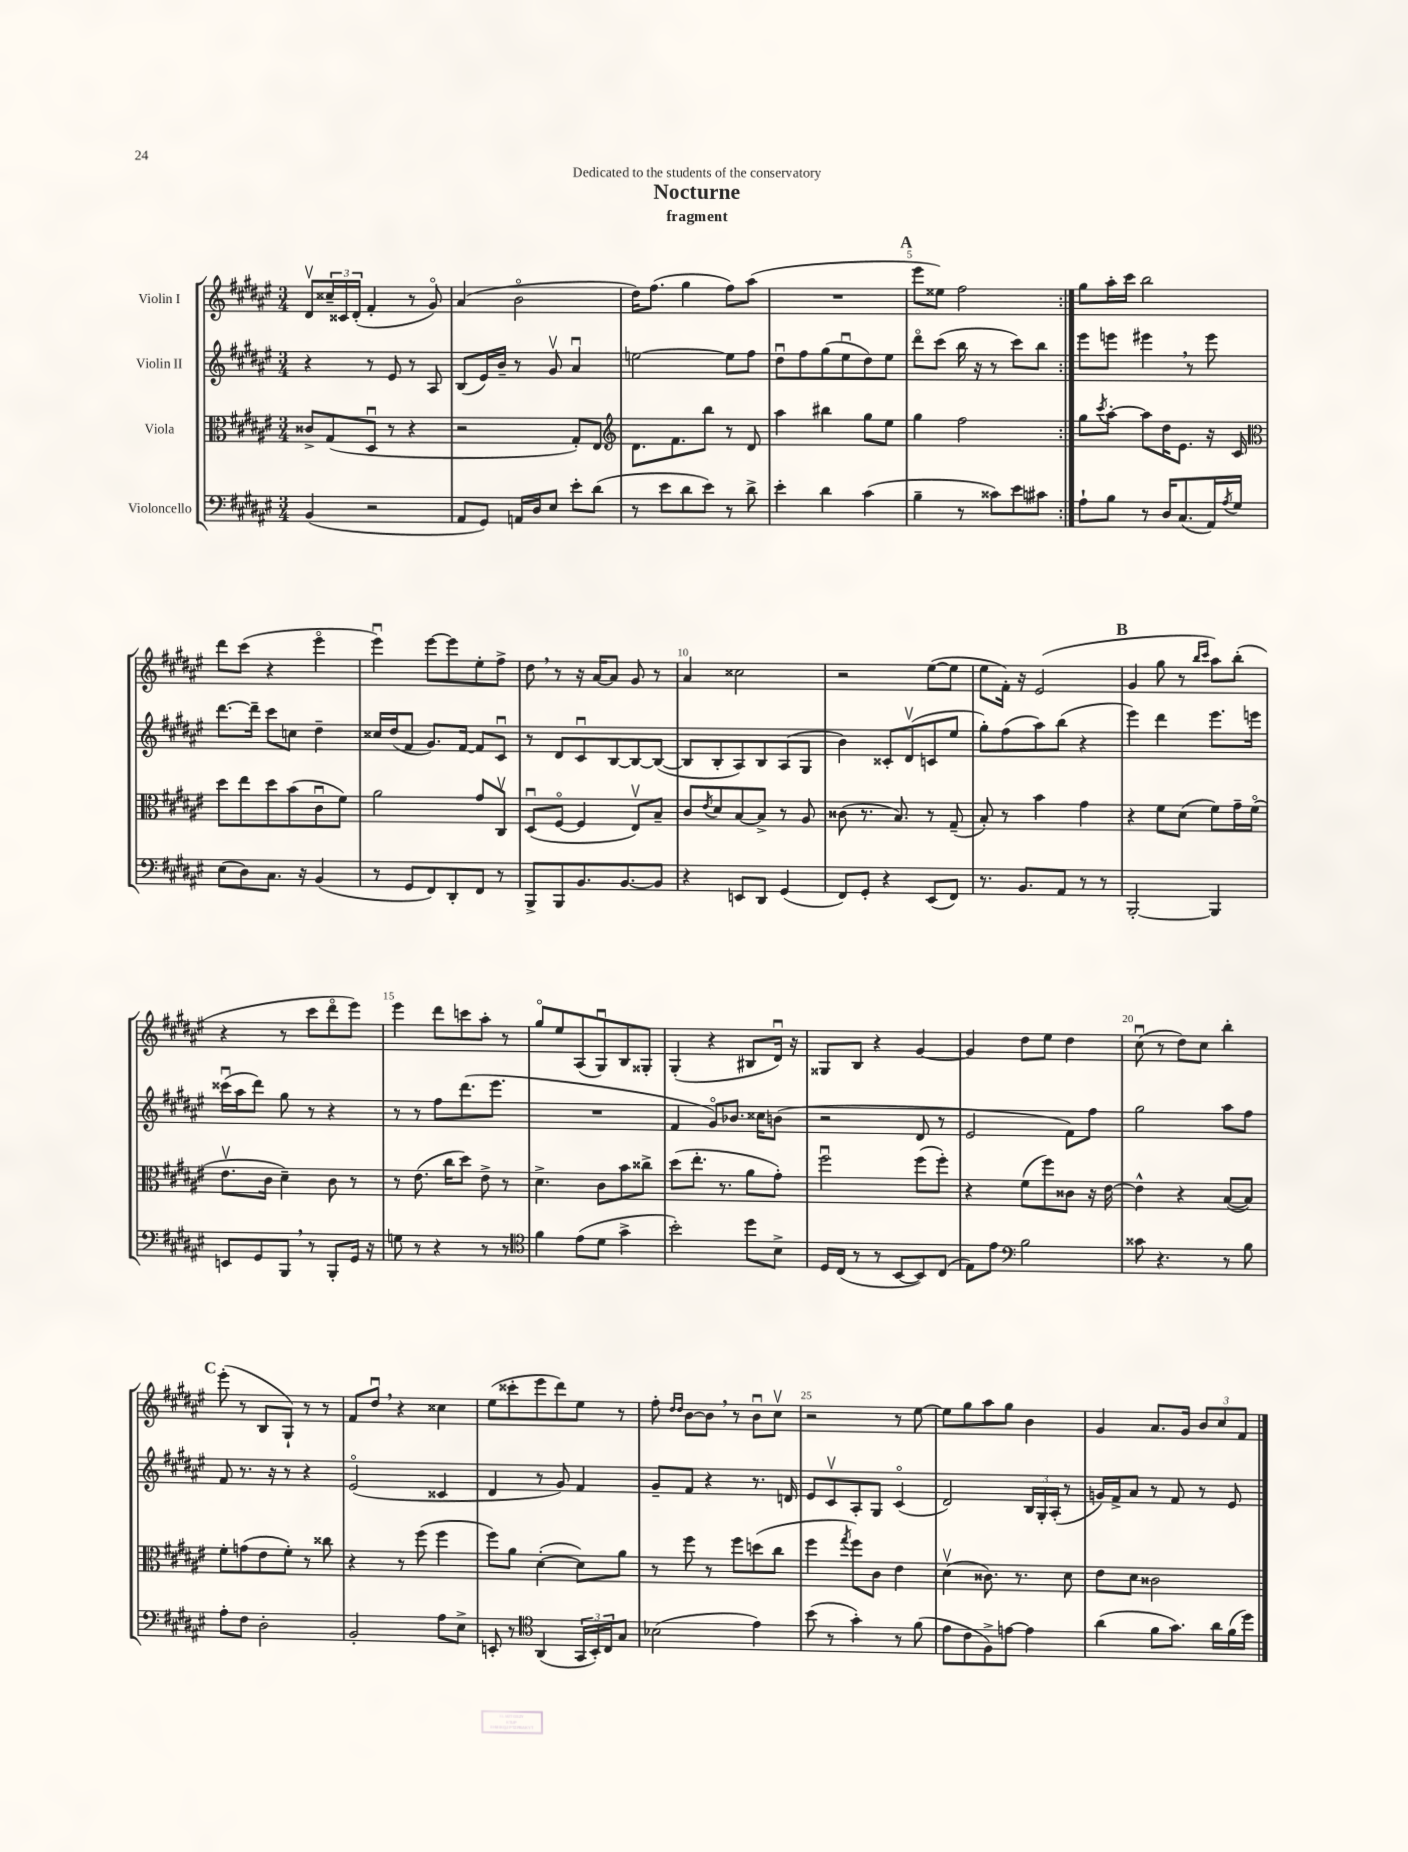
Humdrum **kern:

**kern	**kern	**kern	**kern
*staff4	*staff3	*staff2	*staff1
*clefF4	*clefC3	*clefG2	*clefG2
*k[f#c#g#d#a#e#]	*k[f#c#g#d#a#e#]	*k[f#c#g#d#a#e#]	*k[f#c#g#d#a#e#]
*M3/4	*M3/4	*M3/4	*M3/4
(4BB/	8c##^/L	4r	8d#v/L
.	(8G#/	.	24cc##~/L
.	.	.	24c##/
.	.	.	(24d#'/JJ
2r	8D#u/J	8r	4f#'/
.	8r	8e#/	.
.	4r	8r	8r
.	.	8A#/	8g#o/)
=	=	=	=
8AA#/L	2r	(8B/L	(4a#/
8GG#/J)	.	16e#/L)	.
.	.	16b~/JJ	.
16AA/LL	.	8r	2bo\
16D#/J	.	.	.
8E#/J	.	8g#v/	.
8e#'\L	8G#'/L)	4a#u/	.
(8d#\J	8E#/J	.	.
=	=	=	=
*	*clefG2	*	*
8r	8.d#\L	[2ee\	16dd#\LK)
.	.	.	(8.ff#\J
8e#\L	.	.	.
.	8.f#\	.	.
8d#\	.	.	4gg#\
8e#\J)	8bb\J	.	.
8r	8r	8ee\]L	8ff#\L)
8d#^\	8d#/	8ff#\J	(8aa#\J
=	=	=	=
4e#'\	4aa#\	8dd#u\L	2.r
.	.	8ff#\	.
4d#\	4bb#\	(8gg#\	.
.	.	8ee#u\	.
(4c#\	8gg#\L	8dd#\)	.
.	8ee#\J	8ee#\J	.
=	=	=	=
4B~\	4gg#\	8ddd#o\L	8eee#\L
.	.	(8ccc#\J	8ee##\J)
8r	2ff#\	16bb\	2ff#\
.	.	16r	.
8c##\L)	.	8r	.
8e#\	.	8ccc#\L)	.
8c#\J	.	8bb\J	.
=:|!	=:|!	=:|!	=:|!
8A#`\L	8gg#\L	8eee#\L	8gg#\L
.	8qccc#/	.	.
8B\J	[8aa#'\J	8eee\J	16aa#'\L
.	.	.	16ccc#\JJ
8r	8aa#\]L	4eee#\	2bb\
16D#/LK	16dd#\K	.	.
(8.C#/	8.e#\J	.	.
.	.	8r	.
16AA#/L)	16r	8eee#\	.
8qA#/	.	.	.
16G#/JJ	16c#/	.	.
=	=	=	=
*	*clefC3	*	*
(8E#\L	8dd#\L	[8.ddd#\L	8ddd#\L
8D#\)	8ee#\	.	(8ccc#\J
.	.	16ddd#~\]Jk	.
8.C#\J	8dd#\	8ccc#\L	4r
.	(8b\	8cc\J	.
16r	.	.	.
(4BB/	8c#u\	4dd#~\	4eee#o\
.	8f#\J)	.	.
=	=	=	=
8r	2a#\	16cc##/LL	4eee#u\)
.	.	(16dd#/J	.
8GG#/L	.	8f#/J	.
8FF#/)	.	8.g#/L)	[8eee#\L
8DD#'/	.	.	8eee#\]
.	.	[16f#/Jk	.
8FF#/J	8g#/L	8f#/]L	8ee#'\
8r	8C#v/J	8c#u/J	8ff#^\J
=	=	=	=
8BBB^/L	(8D#u/L	8r	8dd#\
8BBB/	[8F#o/J	8d#/L	8r
8.BB/	4F#/]	8c#u/	16r
.	.	.	[16a#/LK
.	.	[8B/	8a#/]J
[8.BB/	.	.	.
.	8E#v/L)	8B/_	8g#/
8BB/]J	8B~/J	(8B/_J	8r
=	=	=	=
4r	8c#/L	8B/]L	4a#/
.	8qe#/	.	.
.	8d#/	8B'/	.
8EE/L	[8B/	8A#/)	2cc##\
8DD#/J	8B^/]J	8B/	.
(4GG#/	8r	(8A#/	.
.	8A#/	8G#/J	.
=	=	=	=
8FF#/L)	(8c##\	4b\)	2r
8GG#'/J	8.r	.	.
4r	.	8c##'/L	.
.	8.B/)	.	.
.	.	(8d#v/	.
(8EE#/L	8r	8c/	([8ee#\L
8FF#/J)	(8G#~/	8ee#/J	8ee#\]J
=	=	=	=
8.r	8B'/)	8gg#'\L)	8ee#\L
.	8r	(8ff#\	16f#'\Jk)
8.BB/L	.	.	16r
.	4b\	8aa#\)	(2e#/
8AA#/J	.	(8bb\J	.
8r	4g#\	4r	.
8r	.	.	.
=	=	=	=
[2BBB'/	4r	4eee#\)	4g#/
.	8f#\L	4ddd#\	8gg#\
.	(8d#\J	.	8r
.	.	.	16qqbb/LL
.	.	.	16qqccc#/JJ
4BBB/]	8f#\L)	8.eee#\L	8aa#\L)
.	16g#~\L	.	(8bb'\J
.	(16f#o\JJ	16eee\Jk	.
=	=	=	=
8EE/L	8.e#v\L	(16ccc##u\LL	4r
.	.	16aa#\J	.
8GG#/	.	8ddd#\J)	.
.	16c#\Jk	.	.
8BBB/J	4d#~\)	8gg#\	8r
8r	.	8r	8ccc#\L
8BBB'/L	8c#\	4r	8ddd#o\
16GG#/Jk	8r	.	8eee#\J)
16r	.	.	.
=	=	=	=
8G\	8r	8r	4eee#\
8r	(8.e#\	8r	.
4r	.	8ff#\L	8ddd#\L
.	16cc#\LK	.	.
.	8dd#\J)	(8.ddd#\	8ccc\
8r	8e#^\	.	8aa#'\J
.	.	8.eee#\J	.
8r	8r	.	8r
=	=	=	=
*clefC4	*	*	*
4f#\	4.d#^\	2.r	8gg#o/L
.	.	.	8ee#/
(8e#\L	.	.	(8A#/
8d#\J	8c#\L	.	8G#u/)
4g#^\	8b\	.	8B/
.	8cc##^\J	.	8G##'/J
=	=	=	=
2b'\)	(8dd#\L	4f#/	(4G#'/
.	8.ee#'\J	.	.
.	.	8g#o/L)	4r
.	8.r	.	.
.	.	8.b-/J	.
8dd#\L	8a#\L	.	8B#/L
.	.	16cc##\LK	.
8B^\J	8g#'\J)	(8b\J	16d#u/Jk)
.	.	.	16r
=	=	=	=
16D#/LL	2ff#u\	2r	8G##/L
(16C#/JJ	.	.	.
8r	.	.	8B/J
8r	.	.	4r
[8BB/L	.	.	.
8BB/])	(8ff#\L	8d#/	[4g#/
(8C#/J	8ff#'\J)	8r	.
=	=	=	=
8E#\L)	4r	2e#/	4g#/]
8e#\J	.	.	.
*clefF4	*	*	*
2B\	(8f#\L	.	8dd#\L
.	8ff#\)	.	8ee#\J
.	8c##\J	8f#\L)	4dd#\
.	16r	8ff#\J	.
.	[16e#\	.	.
=	=	=	=
8c##\	4e#^^\]	2gg#\	(8cc#u\
4.r	.	.	8r
.	4r	.	8dd#\L)
.	.	.	8cc#\J
8r	([8B/L	8aa#\L	4bb'\
8B\	8B/]J)	8ff#\J	.
=	=	=	=
8A#'\L	8f#'\L	8f#/	(8eee#'\
8F#\J	(8g\	8.r	8r
2D#'\	8e#\	.	8B/L
.	.	16r	.
.	8f#'\J)	8r	8G#`/J)
.	8r	4r	8r
.	8cc##\	.	8r
=	=	=	=
2BB'/	4r	(2e#o/	8f#/L
.	.	.	8dd#u/J
.	8r	.	4r
.	(8ff#\	.	.
8A#\L	4ff#\	4c##/	4cc##\
8E#^\J	.	.	.
=	=	=	=
8EE'/	8ff#\L)	4d#/	(8ee#\L
8r	8a#\J	.	8ccc##'\
*clefC4	*	*	*
(4AA#/	([4d#'\	8r	8eee#\
.	.	8g#/)	8ddd#\)
24GG#/LL	8d#\]L)	4f#/	8ee#\J
24BB'/)	.	.	.
24C#/J	.	.	.
8G#/J	8a#\J	.	8r
=	=	=	=
(2B-\	8r	8g#~/L	8ff#'\
.	.	.	16qqdd#/LL
.	.	.	16qqdd#/JJ
.	8ff#\	8f#/J	[8b\L
.	8r	4r	8b\]J
.	8ff#\L	.	8r
4e#\)	(8dd\	8.r	8bu\L
.	8cc#\J	.	8cc#v\J
.	.	16d/	.
=	=	=	=
(8b\	4ff#\	8e#/L	2r
8r	.	8c#v/	.
.	8qgg#/	.	.
4g#'\)	8ff#\L)	8A#'/	.
.	8c#\J	8G#/J	.
8r	4e#\	(4c#o/	8r
(8f#\	.	.	[8ee#\
=	=	=	=
8e#\L	(4d#v\	2d#/)	8ee#\]L
8c#\	.	.	8gg#\
8F#^\)	8.c##\)	.	8aa#\
[8e\J	.	.	8gg#\J
.	8.r	.	.
4e\]	.	24B/LL	4b\
.	.	24G#'/	.
.	.	(24A#'/JJ	.
.	8d#\	8r	.
=	=	=	=
(4a#\	8e#\L	16g/LL)	4g#/
.	.	16f#^/J	.
.	8d#\J	8a#/J	.
8f#\L	2c##\	8r	8.a#/L
8.g#\J)	.	8f#/	.
.	.	.	16g#/Jk
.	.	8r	12b/L
16a#\LL	.	.	.
.	.	.	12cc#/
(16f#\	.	8e#/	.
.	.	.	12f#/J
16dd#\JJ)	.	.	.
==	==	==	==
*-	*-	*-	*-
